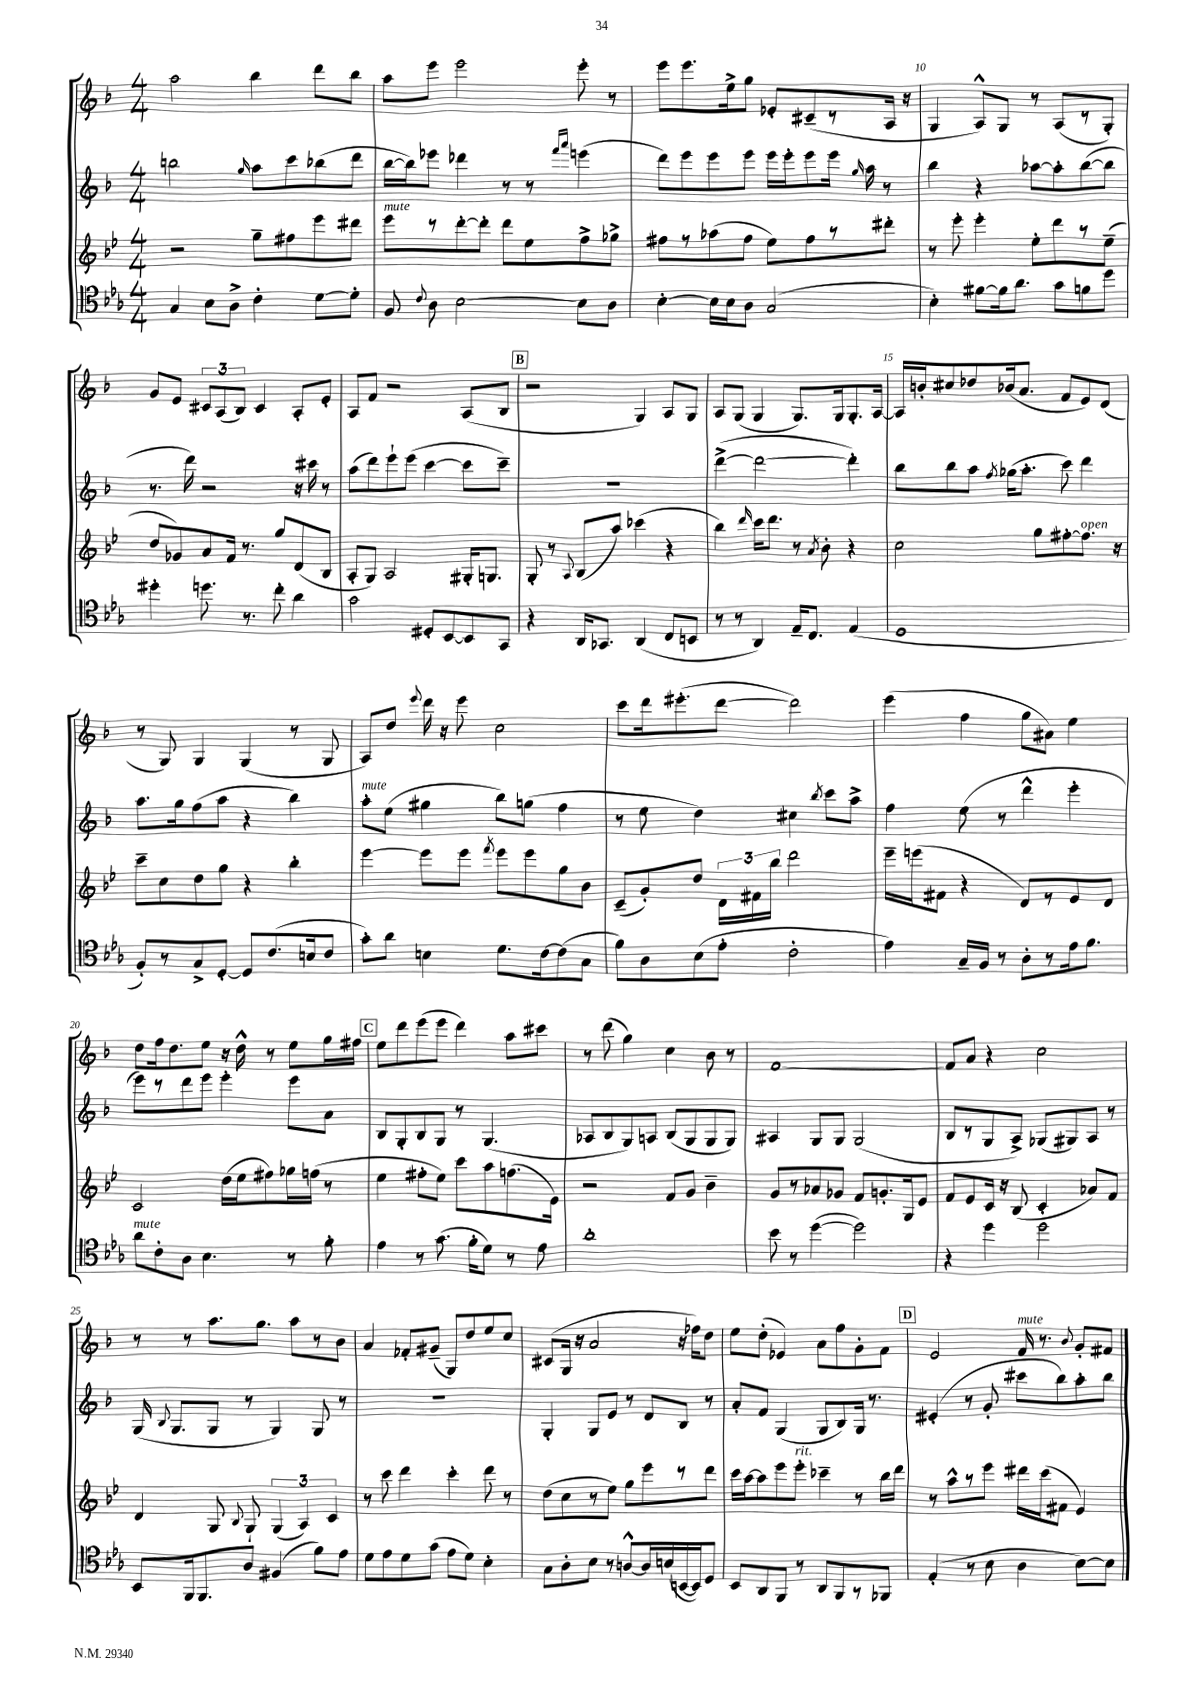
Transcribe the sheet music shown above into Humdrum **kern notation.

**kern	**kern	**kern	**kern
*part4	*part3	*part2	*part1
*staff4	*staff3	*staff2	*staff1
*clefC4	*clefG2	*clefG2	*clefG2
*k[b-e-a-]	*k[b-e-]	*k[b-]	*k[b-]
*M4/4	*M4/4	*M4/4	*M4/4
=7	=7	=7	=7
4G/	2r	2bbn\	2aa\
8B-\L	.	.	.
8A-^\J	.	.	.
.	.	16qqgg/	.
4c'\	8gg~\L	8aa\L	4bb-\
.	8ff#X\	8ccc\	.
[8d\L	8eee-\	(8bb-X\	8ddd\L
8d'\J]	8ddd#X\J	8ddd\J	8bb-\J
=8	=8	=8	=8
!	!LO:TX:a:i:t=mute	!	!
8F/	8eee-\L	[16bb-\LL	8aa\L
.	.	16bb-\J])	.
8qqc/	.	.	.
8A-\	8r	8eee-X\J	8eee\J
[2B-\	[8ddd'\	4ddd-X\	2eee\
.	8ddd'\J]	.	.
.	8ddd\L	8r	.
.	8ee-\	8r	.
.	.	16qqfff/LL	.
.	.	16qqaaa/JJ	.
8B-\L]	8ff^\	(4eeen\	8eee'\
8A-\J	8gg-X^\J	.	8r
=9	=9	=9	=9
[4B-'\	8ff#X\L	8ddd\L)	8eee\L
.	8r	8eee\	8.eee\
16B-\LL]	(8aa-X\	8eee\	.
16B-\J	.	.	16ee^\k
8A-\J	8ff#\J	8eee\J	8gg\J
(2G/	8ee-\L)	16eee\LL	8e-X'/L
.	.	16eee'\J	.
.	8ff#\	8eee\	(8c#X~/
.	8r	16eee\Jk	8r
.	.	16qqgg/	.
.	.	16aa\	.
.	8ddd#X'\J	8r	16A/Jk
.	.	.	16r
=10	=10	=10	=10
4B-'\)	8r	4bb-\	4G/
.	8eee-'\	.	.
[8f#X\L	4eee-'\	4r	8A^^/L)
16f#\k]	.	.	8G/J
8.a-\J	.	.	.
.	8ee-'\L	[8aa-X\L	8r
8g\L	8ddd\	8aa-'\]	(8A/L
8fn\	8r	([8bb-\	8r
8dd\J	(8ee-~\J	8bb-\J]	8G'/J)
!!LO:LB:g=z
=11	=11	=11	=11
4dd#X'\	8dd/L	8.r	8g/L
.	8g-X/)	.	8e/J
.	.	16ddd\)	.
8.ddn\	8a/	2r	12c#X/L
.	.	.	(12A/
.	16f/Jk	.	.
.	.	.	12B-/J)
8.r	8.r	.	.
.	.	.	4c#/
8cc'\	8gg/L	.	.
4a-\	(8d/	16r	8A'/L
.	.	16ccc#X\	.
.	8B-/J	8r	8e'/J
=12	=12	=12	=12
2g\	8A'/L	(8aa\L	8A/L
.	8G/J)	8ddd\)	8f/J
.	2A/	8eee`\	2r
.	.	(8eee\J	.
8D#X'/L	.	[4ccc\	.
[8BB-/	.	.	.
8BB-/]	16G#X'/KL	8ccc\L]	(8A/L
.	8.Gn/J	.	.
8GG/J	.	8ccc~\J)	8B-/J
!!LO:REH:place=s1:t=B
=13	=13	=13	=13
4r	8G'/	1r	2r
.	8r	.	.
.	8qqA/	.	.
16AA-/KL	(8B-/L	.	.
8.GG-X/J	.	.	.
.	8aa/J)	.	.
(4AA-/	(4ccc-X\	.	4G/)
8C/L	4r	.	8A/L
8BBn/J	.	.	8G/J
=14	=14	=14	=14
8r	4bb-\)	([4ddd^\	8A/L
8r	.	.	(8G/J
.	16qqddd/	.	.
4AA-/)	16ccc\KL	2ddd\_	4G/
.	8.ddd\J	.	.
16E-~/KL	8r	.	8.G/L)
8.C/J	.	.	.
.	8qa/	.	.
.	8b-'\	.	.
.	.	.	16G/k
(4E-/	4r	4ddd'\])	8.G'/
.	.	.	[16A/Jk
=15	=15	=15	=15
1D	2cc\	8bb-\L	16A/LL]
.	.	.	16bn'/J
.	.	8bb-\	8cc#X/
.	.	8aa\J	8dd-X/
.	.	8qff/	.
.	.	(16gg-X\KL	(16b-X/k
.	.	8.aa'\J	8.a/J
.	8gg\L	.	.
.	[8ff#X'\	8ccc\)	8f/L
!	!LO:TX:a:i:t=open	!	!
.	8.ff#\J]	4ddd\	8e/)
.	.	.	(8d/J
.	16r	.	.
!!LO:LB:g=z
=16	=16	=16	=16
8F'/L)	8ccc~\L	8.aa\L	8r
8r	8cc\	.	8G/)
.	.	16gg\k	.
8G^/	8dd\	(8ff\	4G/
[8D'/J	8gg\J	8aa\J	.
8D/L]	4r	4r	(4G/
(8.c/	.	.	.
.	4bb-'\	4bb-\)	8r
16Bn/k	.	.	.
8c/J	.	.	8G/
=17	=17	=17	=17
!	!	!LO:TX:a:i:t=mute	!
8g'\L)	[4eee-\	8aa'\L	8A/L)
8a-\J	.	(8ee\J	8dd/J
.	.	.	8qqeee/
4Bn\	8eee-\L]	4gg#X\	16ddd\
.	.	.	16r
.	8eee-\J	.	8eee\
.	8qfff/	.	.
8.d\L	8eee-\L	8bb-\L)	2cc\
.	8eee-\	(8ggn\J	.
[16c\k	.	.	.
(8c\]	8gg\	4ff\	.
8G\J	8b-\J	.	.
=18	=18	=18	=18
8f\L)	(8c~/L	8r	8ccc\L
8A-\	8g'/)	8ee\	16ddd\k
.	.	.	(8.eee#X'\
(8B-\	8dd/J	4dd\)	.
8e-'\J	24d\LL	.	[8ddd\J
.	24f#X\	.	.
.	24bb-\JJ	.	.
2c'\	2ddd\	4cc#X\	2ddd\])
.	.	8qbb-/	.
.	.	8ccc\L	.
.	.	8aa^\J	.
=19	=19	=19	=19
4e-\)	16eee-~\LL	4ff\	(4eee\
.	(16eeen\J	.	.
.	8f#X\J	.	.
16G~/LL	4r	(8ee\	4ff\
16F/JJ	.	.	.
8r	.	8r	.
8A-'\L	8d/L)	4ddd^^\	8gg\L
8r	8r	.	8a#X\J)
16e-\k	8e-/	4eee'\	4ee\
8.f\J	.	.	.
.	8d/J	.	.
!!LO:LB:g=z
=20	=20	=20	=20
!LO:TX:a:i:t=mute	!	!	!
8a-\L	2c/	8eee\L)	8dd\L
8c'\	.	8r	16ff\k
.	.	.	8.dd\
8A-\J	.	8ddd\	.
4.B-\	.	8eee\J	8ee\J
.	(16dd\LL	4eee'\	16r
.	16ee-\J	.	16dd^^\
.	8ff#X\)	.	8r
8r	16gg-X\L	8eee\L	8ee\L
.	(16ffn\JJ	.	.
8f'\	8r	8a\J	16gg\L
.	.	.	16ff#X\JJ
!!LO:REH:place=s1:t=C
=21	=21	=21	=21
4e-\	4ee-\	8B-/L	8ee\L
.	.	8G'/	8ddd\
8r	8ff#X'\L	8B-/	(8eee\
(8.g\	8ee-\J)	8G/J	8eee\J
.	8ccc\L	8r	4ddd\)
16f'\KL	.	.	.
8d\J)	8aa\	(4.G/	.
8r	(8.ffn\	.	8aa\L
8e-\	.	.	8ccc#X\J
.	16e-\Jk)	.	.
=22	=22	=22	=22
1a-'	2r	8A-X/L	8r
.	.	8B-/	(8ddd\
.	.	8G/)	4gg\)
.	.	8An/J	.
.	8f/L	(8B-/L	4cc\
.	8g/J	8G/	.
.	4b-~\	8G/	8b-\
.	.	8G/J)	8r
=23	=23	=23	=23
8b-\	8g/L	4A#X/	[1f
8r	8r	.	.
([4dd\	8a-X/	8G/L	.
.	8g-X/J	8G/J	.
2dd\])	8f/L	(2G/	.
.	8.gn'/	.	.
.	16G/k	.	.
.	8e-/J	.	.
=24	=24	=24	=24
4r	8f/L	8B-/L	8f/L]
.	8e-/	8r	8a/J
4dd\	16c/Jk	8G/	4r
.	16r	.	.
.	(8B-/	8A^/J)	.
2dd\	4c'/	(8G-X/L	2cc\
.	.	8G#X/)	.
.	8a-X/L)	8A/J	.
.	8f/J	8r	.
!!LO:LB:g=z
=25	=25	=25	=25
8BB-/L	4d/	(16G/	8r
.	.	8qqB-/	.
.	.	8.G/L	.
16FF/k	.	.	8r
8.FF/	.	.	.
.	8G/	8G/J	8.aa\L
.	8qqB-/	.	.
8A-/J	8G`/	8r	.
.	.	.	8.gg\J
(4F#X/	(6G/	4G/)	.
.	.	.	8aa\L
.	6A/)	.	.
8f\L)	.	8G/	8r
.	6c/	.	.
8e-\J	.	8r	8b-\J
=26	=26	=26	=26
8d\L	8r	1r	4a/
8e-\	8ccc\	.	.
8d\	4ddd\	.	8f-X'/L
(8g\J	.	.	(8g#X~/J
8e-\L	4ccc'\	.	8G/L)
8d\J)	.	.	8dd/
4B-'\	8ddd\	.	8ee/
.	8r	.	8cc/J
=27	=27	=27	=27
8G\L	(8dd\L	4G'/	(8c#X/L
8A-'\	8cc\	.	16G/Jk
.	.	.	16r
8B-\J	8r	8G/L	2a/
8r	8ee-\J)	8e/J	.
[8An^^/L	8gg\L	8r	.
16A/L]	8eee-\	8d/L	.
(16Bn/	.	.	.
[16BBn/	8r	8B-/J	16r
16BB/J])	.	.	16ff-X\KL)
8D/J	8ddd\J	8r	8dd\J
=28	=28	=28	=28
8BB-/L	16ccc\LL	8a'/L	8ee\L
.	[16aa\J	.	.
8AA-/	8aa\]	8f/J	(8dd'\J
8FF/J	8eee-\	(4G/	4e-X/)
!	!LO:TX:a:i:t=rit.	!	!
8r	8eee-'\J	.	.
8AA-/L	4ccc-X~\	8G/L	8a\L
8FF/	.	8B-/)	8ff\
8r	8r	16G/Jk	8g'\
.	.	8.r	.
8FF-X/J	16bb-\LL	.	8f\J
.	16ddd\JJ	.	.
!!LO:REH:place=s1:t=D
=29	=29	=29	=29
(4E-'/	8r	(4e#X'/	2e/
.	8aa^^\L	.	.
8r	8r	8r	.
8B-\	8eee-\J	8g'/	.
!	!	!	!LO:TX:a:i:t=mute
4A-\	16ddd#X\LL	8ccc#X\L	16f/
.	(16ccc\J	.	8.r
.	8f#X\J	8bb-\)	.
.	.	.	8qqb-/
[8B-\L)	4e-/)	8aa'\	8g'/L
8B-\J]	.	8bb-\J	8f#X/J
==	==	==	==
*-	*-	*-	*-
